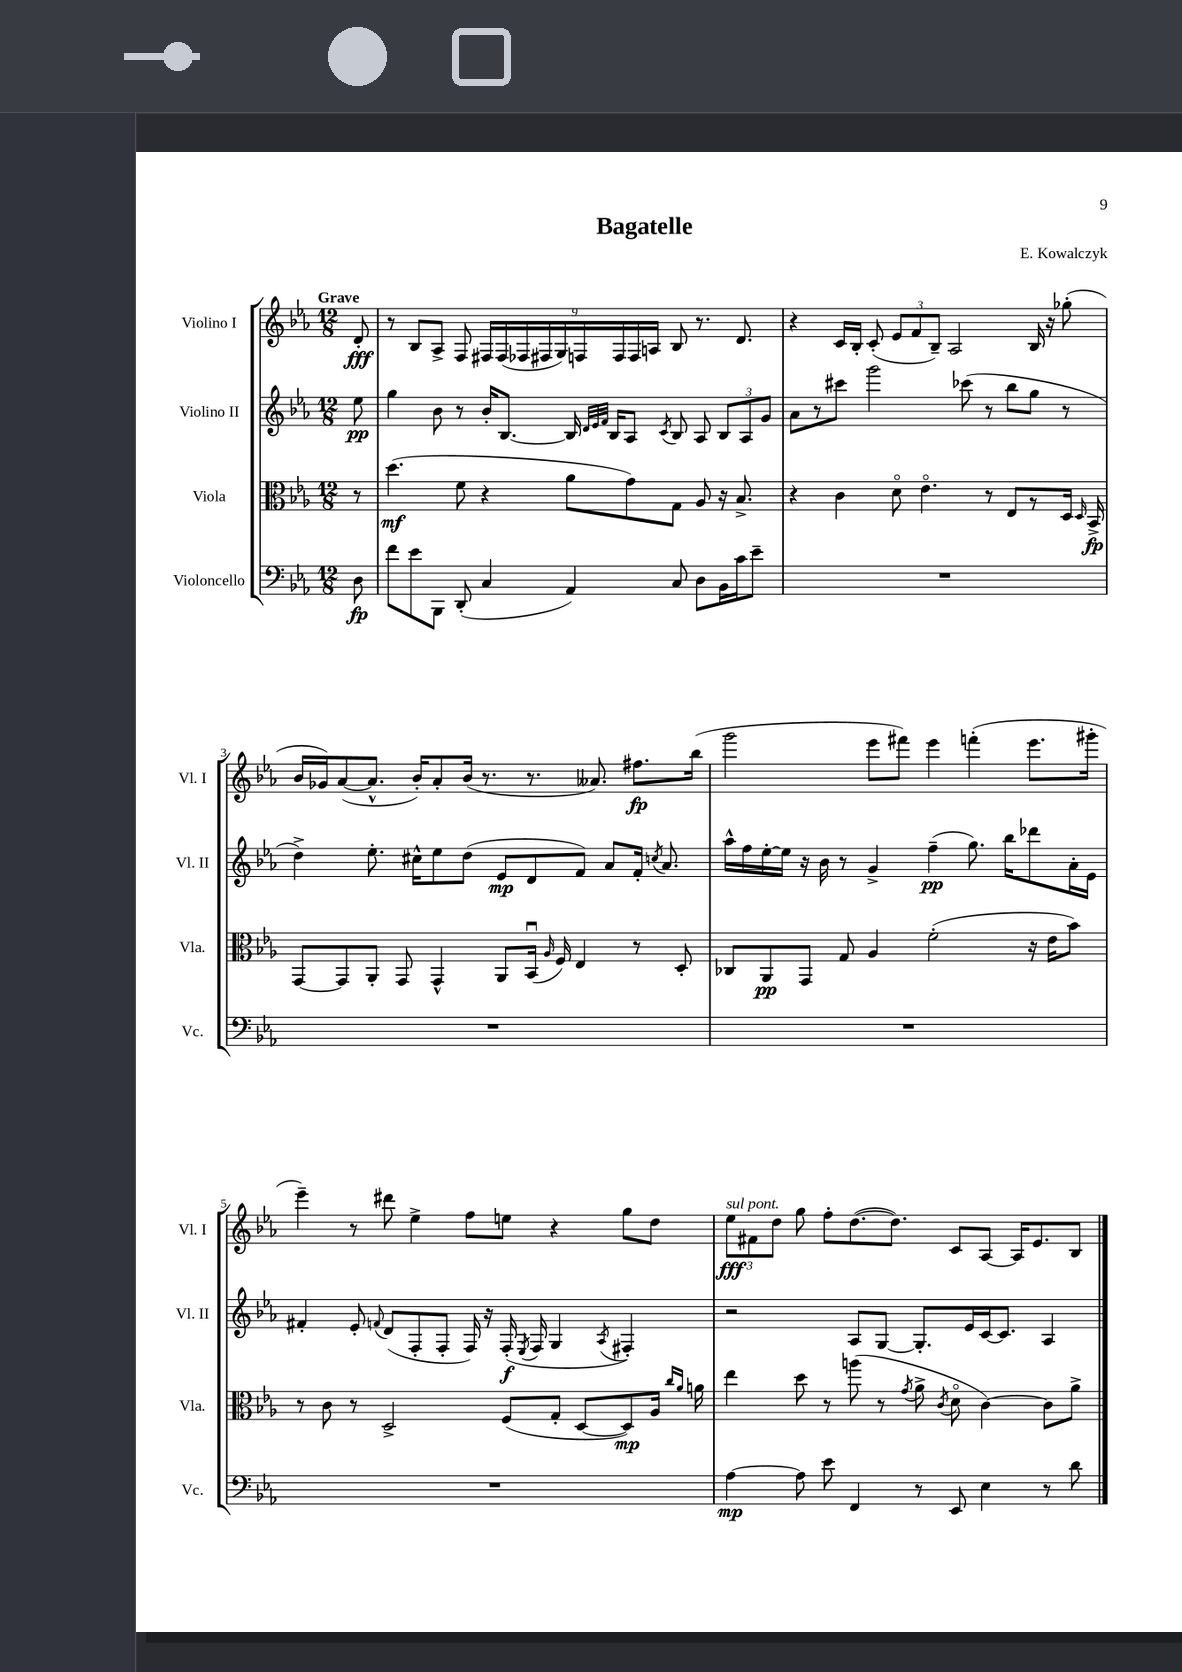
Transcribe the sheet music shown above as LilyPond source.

\header { title = "Bagatelle" composer = "E. Kowalczyk" }
<<
\new StaffGroup <<
\new Staff = "s0" \with { instrumentName = "Violino I" shortInstrumentName = "Vl. I" } {
    \clef treble \key ees \major \numericTimeSignature \time 12/8 \partial 8 \tempo "Grave"
    \autoBeamOff d'8-.\fff |
    r8 bes8[ aes8]-> f8 \tuplet 9/8 { fis16[ fis16( fes16 fis16 g16) f16 f16 f16 a16] } bes8 r8. d'8. |
    r4 c'16[ bes16]-. c'8-.( \tuplet 3/2 { ees'8[ f'8 bes8]--) } aes2 bes16 r16 ges''8-.( |
    bes'16[ ges'16) aes'8~( aes'8.]-^ bes'16[-.) aes'8-. bes'16]( r8. r8. aeses'8.) fis''8.[\fp bes''16]( |
    g'''2 ees'''8[ fis'''8]) ees'''4 f'''4-.( ees'''8.[ gis'''16]-. |
    ees'''4--) r8 dis'''8 ees''4-> f''8[ e''8] r4 g''8[ d''8] |
    \tuplet 3/2 { ees''8[\fff^\markup { \italic "sul pont." } fis'8 d''8] } g''8 f''8[-. d''8.~( d''8.]) c'8[ aes8]~ aes16[ ees'8. bes8] \bar "|." |
}
\new Staff = "s1" \with { instrumentName = "Violino II" shortInstrumentName = "Vl. II" } {
    \clef treble \key ees \major \numericTimeSignature \time 12/8 \partial 8
    \autoBeamOff ees''8\pp |
    g''4 bes'8 r8 bes'16[-. bes8.]~ bes16 \grace { d'32[ ees'32 f'32] } bes16[ aes8] \acciaccatura { c'8 } bes8 aes8 \tuplet 3/2 { bes8[ aes8 g'8] } |
    aes'8[ r8 cis'''8] g'''2 ces'''8( r8 bes''8[ g''8] r8 |
    d''4->) ees''8.-. cis''16[-^ ees''8 d''8]( ees'8[\mp d'8 f'8]) aes'8[ f'16]-. \acciaccatura { c''8 } aes'8. |
    aes''16[-^ f''16 ees''16~-. ees''16] r16 bes'16 r8 g'4-> f''4--\pp( g''8.) bes''16[ des'''8 aes'16-. ees'16] |
    fis'4-. ees'8-. \appoggiatura { f'8 } d'8[( f8-. f8]-. f16) r16 f16-.\f( \acciaccatura { ees8 } f16 g4 \acciaccatura { aes8 } fis4-.) |
    r2 aes8[ g8]~ g8.[-. ees'16 c'16~ c'8.] aes4 \bar "|." |
}
\new Staff = "s2" \with { instrumentName = "Viola" shortInstrumentName = "Vla." } {
    \clef alto \key ees \major \numericTimeSignature \time 12/8 \partial 8
    \autoBeamOff r8 |
    d''4.\mf( f'8 r4 aes'8[ g'8) g8] aes8 r16 bes8.-> |
    r4 c'4 d'8\flageolet ees'4.\flageolet r8 ees8[ r8 d16] \grace { d16 } bes,16->\fp |
    g,8[~ g,8 aes,8]-. g,8 g,4-^ aes,8[ bes,16]\downbow( \grace { aes16 } f16) ees4 r8 d8-. |
    ces8[ aes,8\pp g,8] g8 aes4 f'2-.( r16 ees'16[ bes'8]) |
    r8 c'8 r8 d2-> f8[( g8]-. d8[~ d8\mp) aes16] \grace { c''16[ aes'16] } a'16 |
    ees''4 d''8 r8 a''8( r8 \acciaccatura { g'8 } aes'8-> \acciaccatura { c'8 } d'8\flageolet c'4~) c'8[ aes'8]-> \bar "|." |
}
\new Staff = "s3" \with { instrumentName = "Violoncello" shortInstrumentName = "Vc." } {
    \clef bass \key ees \major \numericTimeSignature \time 12/8 \partial 8
    \autoBeamOff d8\fp |
    f'8[ ees'8 bes,,8] d,8-.( c4 aes,4) c8 d8[ bes,16 c'16 ees'8]-- |
    R1. |
    R1. |
    R1. |
    R1. |
    aes4~\mp aes8 ees'8 f,4 r8 ees,8 ees4 r8 d'8 \bar "|." |
}
>>
>>
